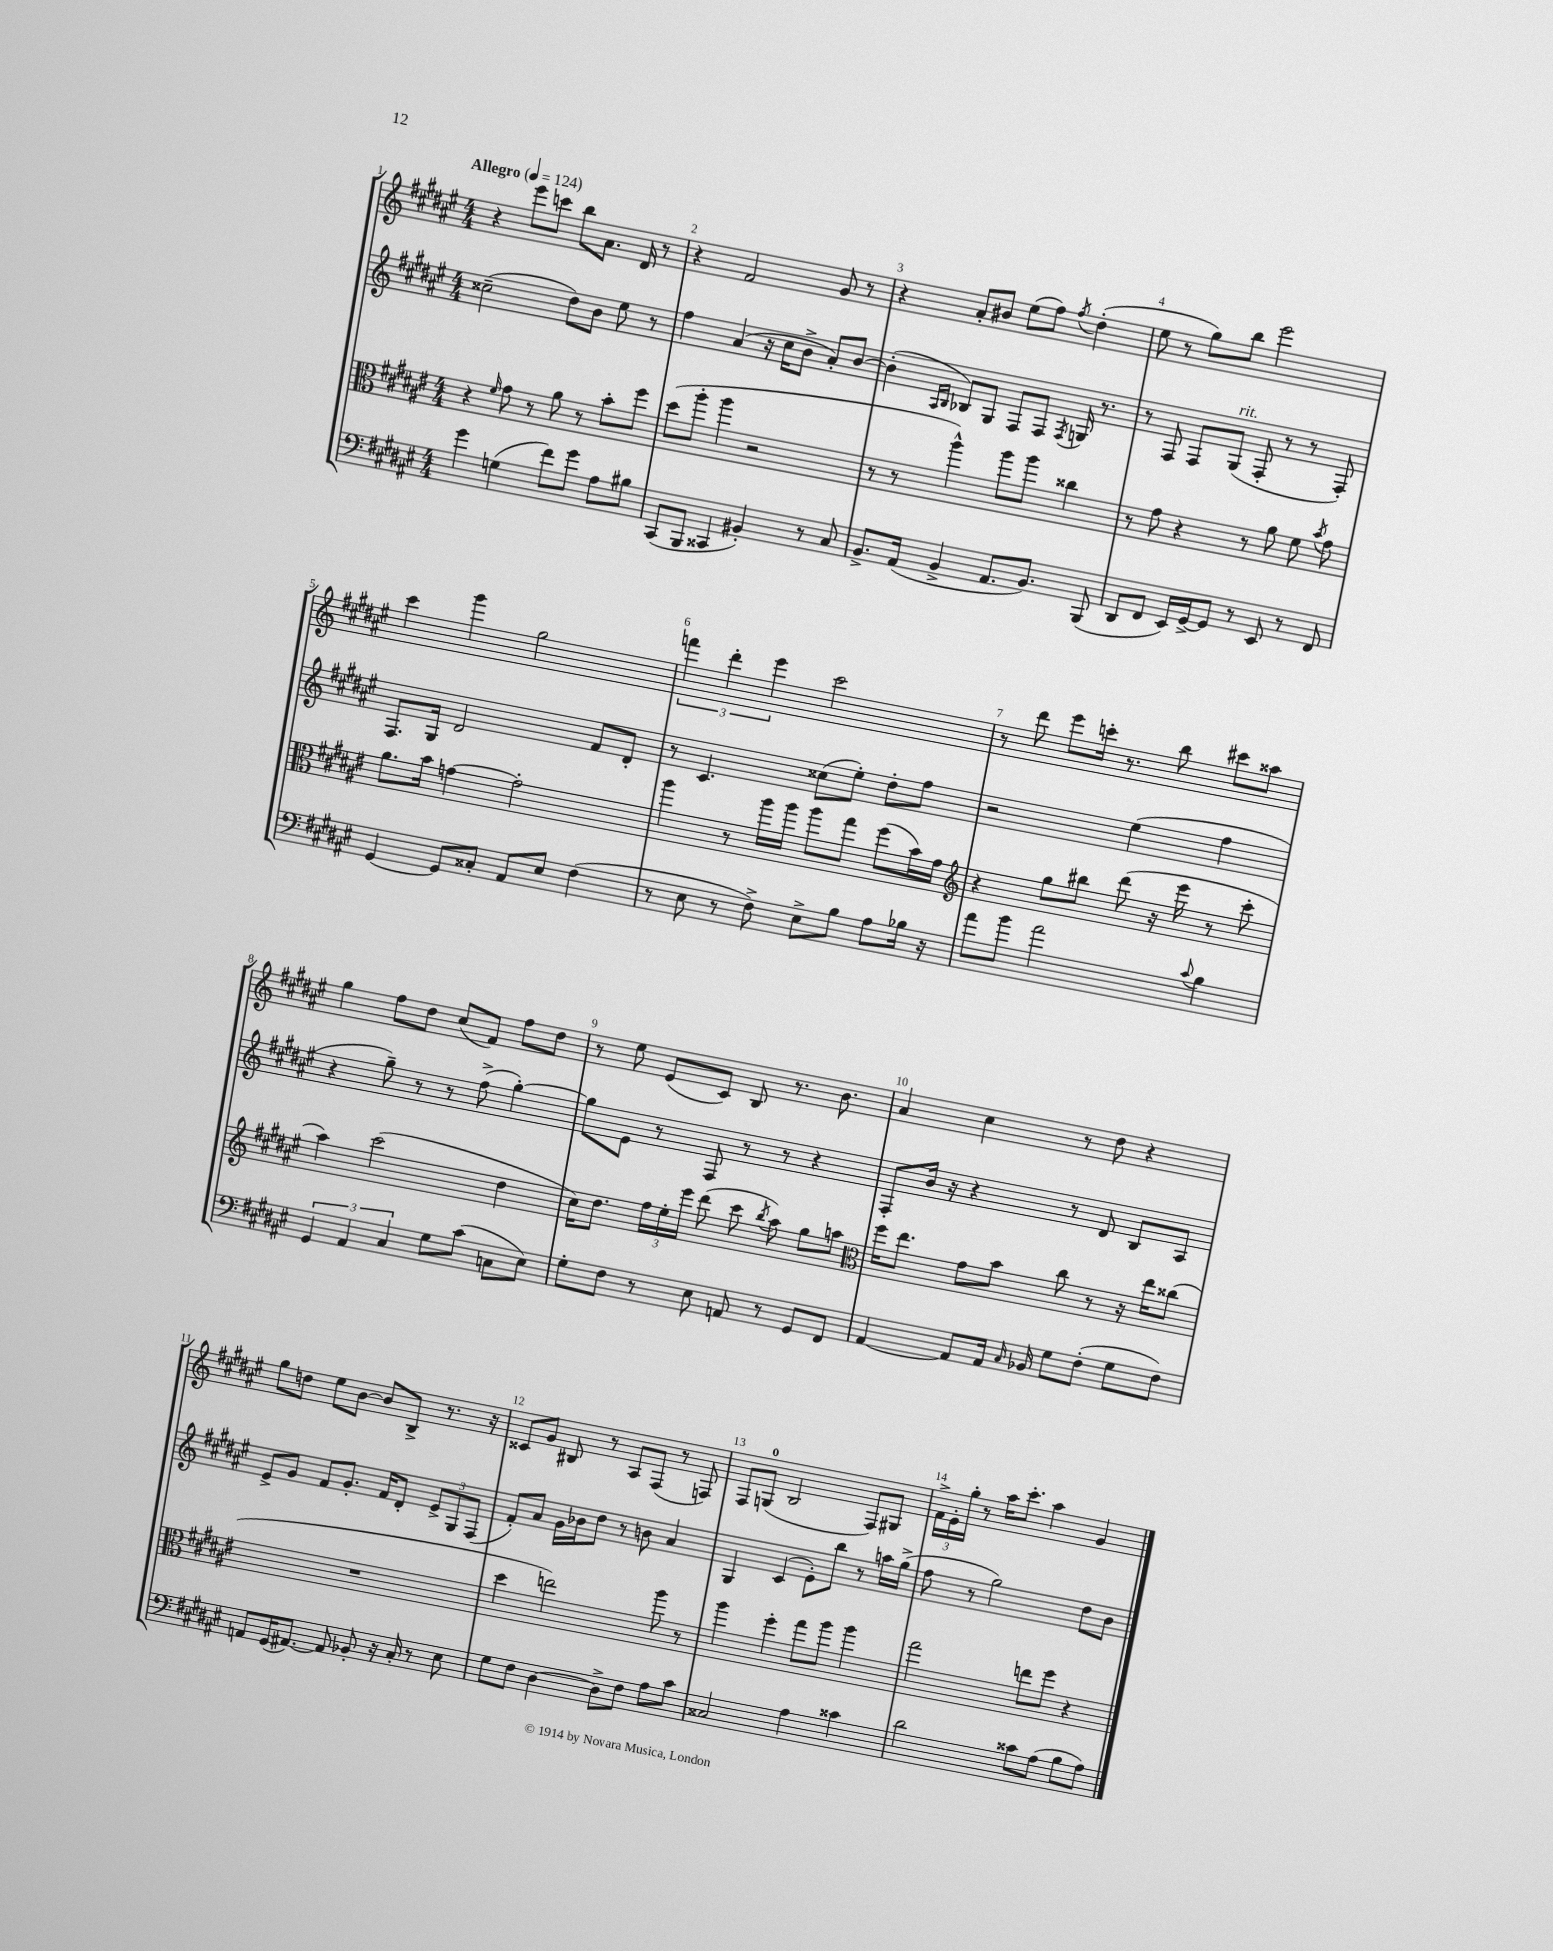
<<
\new StaffGroup <<
\new Staff = "s0" {
    \clef treble \key fis \major \numericTimeSignature \time 4/4 \tempo "Allegro" 4 = 124
    \autoBeamOff r4 eis'''8[ c'''8] b''8[ ais'8.] dis'16 r8 |
    r4 fis'2 gis'8 r8 |
    r4 ais'8[-. bis'8] eis''8[( fis''8]) \acciaccatura { fis''8 } dis''4-.( |
    eis''8 r8 gis''8[) b''8] eis'''2 |
    cis'''4 gis'''4 gis''2 |
    \tuplet 3/2 { f'''4 dis'''4-. eis'''4 } cis'''2 |
    r8 dis'''8 eis'''8[ c'''16]-. r8. b''8 cis'''8[ aisis''8] |
    gis''4 fis''8[ dis''8] cis''8[( fis'8]) fis''8[ dis''8] |
    r8 eis''8 eis'8[( cis'8]) b8 r8. b'8. |
    ais'4 cis''4 r8 dis''8 r4 |
    gis''8[ d''8] eis''8[ b'8]~ b'8[ b8]-> r8. r16 |
    cisis'8[ gis'8] bis8 r8 ais8[ fis8]( r8 f8) |
    fis8[ g8]-0( b2 fis8[) gis8] |
    \tuplet 3/2 { fis'16[-> eis'16-. gis''16]-. } r8 ais''16[ cis'''8.]-. ais''4 gis'4 \bar "|." |
}
\new Staff = "s1" {
    \clef treble \key fis \major \numericTimeSignature \time 4/4
    \autoBeamOff cisis''2--( dis''8[) b'8] eis''8 r8 |
    fis''4 ais'4( r16 cis''16[ b'8]-> ais'8[-.) b'8]~ |
    b'4-.( \grace { ais16[ b16] } bes8[) gis8] fis8[ fis8] \acciaccatura { fis8 } g16 r8. |
    r8 fis8 fis8[ gis8]^\markup { \italic "rit." }( fis8-. r8 r8 fis8-.) |
    fis8.[ gis16] dis'2 fis'8[ dis'8]-. |
    r8 cis'4. cisis''8[( eis''8]-.) dis''8[-. fis''8] |
    r2 eis''4( fis''4 |
    r4 gis''8--) r8 r8 fis''8->( gis''4~-.) |
    gis''8[ eis'8] r8 fis8 r8 r8 r4 |
    fis8[-. b'16] r16 r4 r8 dis'8 b8[ ais8] |
    eis'8[-> gis'8] fis'8[ gis'8.]-. fis'16[ dis'8]-. \tuplet 3/2 { eis'8[-> gis8 fis8]( } |
    fis'8[-.) ais'8] gis'16[ bes'16 dis''8] r8 b'8 ais'4 |
    gis4 cis'4( eis'8[-.) b''8] r8 a''16[ gis''16]->( |
    fis''8 r8 gis''2) dis''8[ b'8] \bar "|." |
}
\new Staff = "s2" {
    \clef alto \key fis \major \numericTimeSignature \time 4/4
    \autoBeamOff r4 \grace { fis'16 } gis'8 r8 ais'8 r8 b'8[-. fis''8] |
    dis''8[( ais''8]-. ais''4 r2 |
    r8 r8 ais''4-^) ais''8[ ais''8] cisis''4 |
    r8 gis'8 r4 r8 ais'8 fis'8 \acciaccatura { b'8 } gis'8 |
    ais'8.[ b'16] g'4~ g'2-. |
    ais''4 r8 ais''16[ ais''16] ais''8[ gis''8] fis''8[( b'16) gis'16] |
    \clef treble r4 gis''8[ bis''8] dis'''8( r16 eis'''16 r8 cis'''8-. |
    ais''4) cis'''2( dis''4 |
    cis''16[) dis''8.] \tuplet 3/2 { fis''16[ eis''16-. eis'''16] } dis'''8( cis'''8 \acciaccatura { b''8 } ais''8) gis''8[ a''8] |
    \clef alto fis''16[ eis''8.] gis'8[ b'8] cis''8 r8 r16 eis''16[ cisis''8]( |
    R1 |
    dis''4 e''2) ais''8 r8 |
    ais''4 fis''4-. gis''8[ ais''8] ais''4 |
    gis''2 e''8[ fis''8] r4 \bar "|." |
}
\new Staff = "s3" {
    \clef bass \key fis \major \numericTimeSignature \time 4/4
    \autoBeamOff gis'4 g4( fis'8[) gis'8] ais8[ bis8] |
    cis,8[( b,,8] cisis,4 bis,4-.) r8 cis8 |
    b,8.[-> ais,16]( b,4-> ais,8.[ b,8.]) b,,8( |
    dis,8[ fis,8] eis,16[) gis,16~-> gis,8] r8 eis,8 r8 fis,8 |
    gis,4~ gis,8[ cisis8]-. ais,8[ eis8] fis4( |
    r8 eis8 r8 fis8->) eis8[-> b8] ais8[ bes16] r16 |
    ais'8[ b'8] ais'2 \appoggiatura { cis'8 } b4 |
    \tuplet 3/2 { gis,4 ais,4 cis4 } gis8[ cis'8]( c8[ eis8]) |
    gis8[-. fis8] r8 eis8 a,8 r8 gis,8[ fis,8] |
    ais,4~ ais,8[ ais,16] \grace { cis16 } bes,16 gis8[ fis8]-.( gis8[ fis8]) |
    a,8[ gis,16( ais,8.]~) ais,8 bes,8-. r16 cis16-. r8 eis8 |
    gis8[ fis8] dis4~ dis8[-> fis8] ais8[ cis'8] |
    cisis2 ais4 cisis'4 |
    dis'2 cisis'8[ ais8]( b8[ ais8]) \bar "|." |
}
>>
>>
\layout { \context { \Score \override BarNumber.break-visibility = ##(#f #t #t) barNumberVisibility = #all-bar-numbers-visible } }
